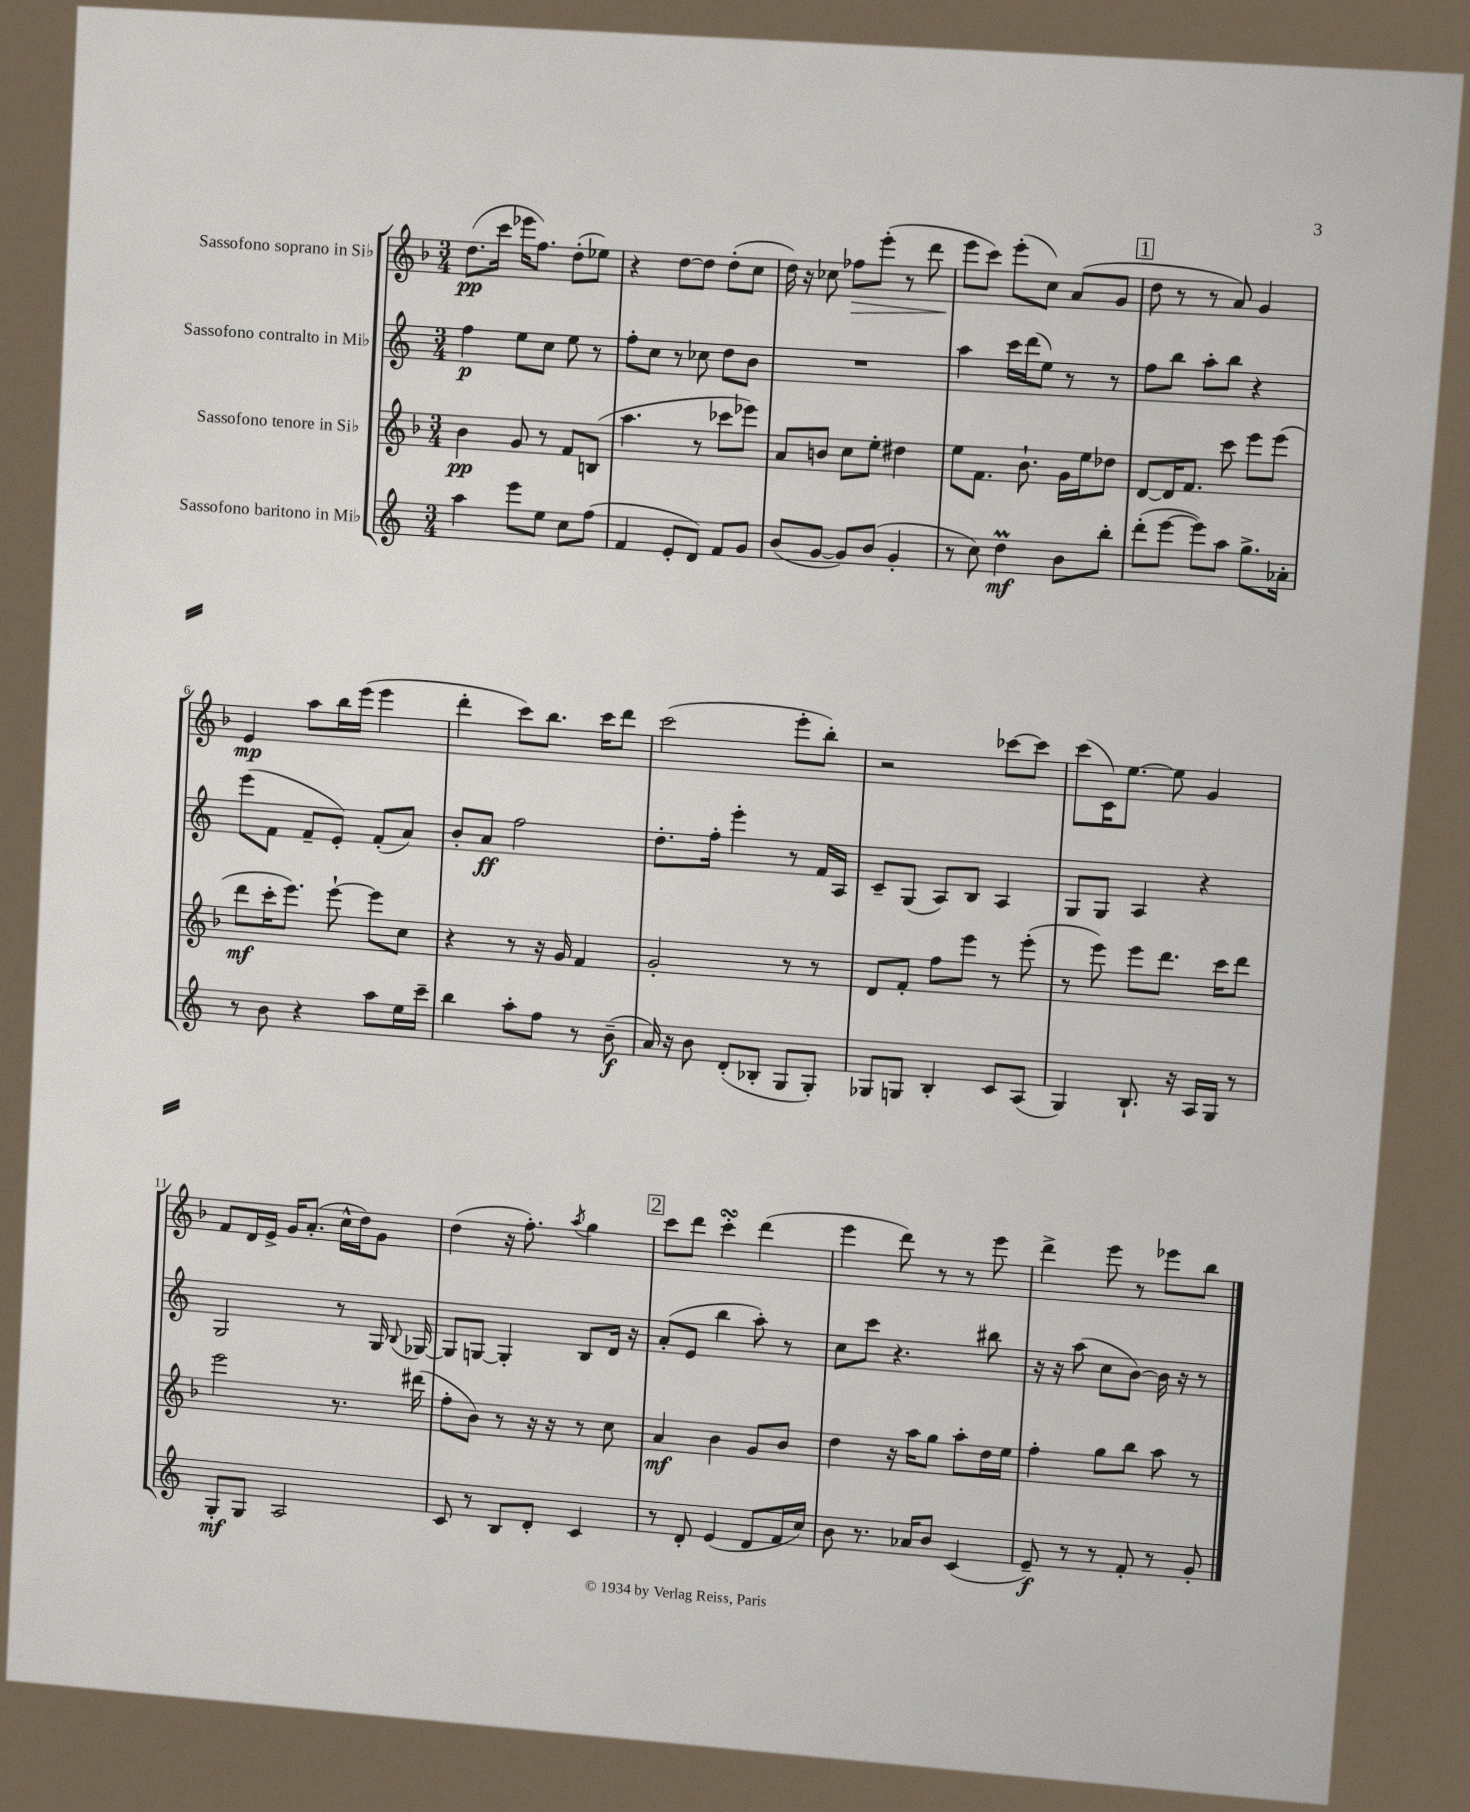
<<
\new StaffGroup <<
\new Staff = "s0" \with { instrumentName = "Sassofono soprano in Sib" } {
    \clef treble \key f \major \numericTimeSignature \time 3/4
    \autoBeamOff d''8.[\pp( c'''16] ees'''16[ f''8.]) d''8[-.( ees''8]) |
    r4 d''8[~ d''8] d''8[-.( c''8] |
    d''16) r16 ces''8 fes''8[\> e'''8]-.( r8 d'''8 |
    e'''8[\! c'''8]) e'''8[-.( c''8]) a'8[( g'8] |
    \mark \markup { \box "1" } d''8 r8 r8 a'8) g'4 |
    e'4\mp a''8[ bes''16 e'''16]( e'''4 |
    d'''4-. c'''8[) bes''8.] c'''16[ d'''8] |
    c'''2( e'''8[-. bes''8]-.) |
    r2 ces'''8[~ ces'''8] |
    c'''8[( c'16) e''8.]~ e''8 g'4 |
    f'8[ d'16 e'16]-> g'16[ a'8.]-.( c''16[-^ d''16) g'8] |
    d''4( r16 f''8.-.) \acciaccatura { a''8 } g''4 |
    \mark \markup { \box "2" } c'''8[ d'''8] c'''4-.\turn d'''4( |
    e'''4 d'''8) r8 r8 e'''8 |
    d'''4-> e'''8 r8 ees'''8[ bes''8] \bar "|." |
}
\new Staff = "s1" \with { instrumentName = "Sassofono contralto in Mib" } {
    \clef treble \key c \major \numericTimeSignature \time 3/4
    \autoBeamOff f''4\p e''8[ c''8] e''8 r8 |
    f''8[-. c''8] r8 ces''8 d''8[ b'8] |
    R2. |
    a''4 c'''16[ d'''16( e''8]) r8 r8 |
    \mark \markup { \box "1" } f''8[ b''8] a''8[-. b''8] r4 |
    e'''8[( f'8] f'8[-- e'8]-.) f'8[-.( a'8]) |
    b'8[-. a'8]\ff f''2 |
    d''8.[-. f''16]-. e'''4-. r8 f'16[ a16] |
    c'8[-- g8]( a8[) b8] a4 |
    g8[ g8] a4 r4 |
    g2 r8 g16 \appoggiatura { b8 } ges16~ |
    ges8[ g8]~ g4-. b8[ d'16] r16 |
    \mark \markup { \box "2" } a'8[-.( e'8] b''4 a''8-.) r8 |
    c''8[ c'''8] r4. bis''8 |
    r16 r16 a''8( c''8[ b'8]~) b'16 r16 r8 \bar "|." |
}
\new Staff = "s2" \with { instrumentName = "Sassofono tenore in Sib" } {
    \clef treble \key f \major \numericTimeSignature \time 3/4
    \autoBeamOff bes'4\pp g'8 r8 f'8[ b8]( |
    a''4. r8 ces'''8[ ees'''8]) |
    a'8[ b'8] c''8[ e''8]-. dis''4 |
    e''8[ f'8.] bes'8.-! g'16[ e''16 des''8] |
    \mark \markup { \box "1" } d'8[~ d'16 f'8.] c'''8 e'''8[ e'''8]( |
    d'''8[\mf c'''16-. e'''8.]) e'''8~-! e'''8[ c''8] |
    r4 r8 r16 g'16 f'4 |
    g'2-. r8 r8 |
    d'8[ f'8]-. f''8[ e'''8] r8 e'''8-.( |
    r8 e'''8) e'''8[ d'''8.] c'''16[ d'''8] |
    e'''2 r8. dis'''16( |
    f''8[-. bes'8]) r8 r16 r16 r8 c''8 |
    \mark \markup { \box "2" } a'4\mf bes'4 g'8[ bes'8] |
    d''4 r16 a''16[ g''8] a''8[-. d''16 e''16] |
    f''4-. g''8[ bes''8] a''8 r8 \bar "|." |
}
\new Staff = "s3" \with { instrumentName = "Sassofono baritono in Mib" } {
    \clef treble \key c \major \numericTimeSignature \time 3/4
    \autoBeamOff a''4 e'''8[ e''8] c''8[ f''8]( |
    f'4 e'8[-. d'8]) f'8[ g'8] |
    b'8[( g'8]~ g'8[) b'8]( g'4-. |
    r8 c''8) d''4\prall\mf b'8[ b''8]-. |
    \mark \markup { \box "1" } d'''8[-.( e'''8]~ e'''8[) a''8] g''8.[-> aes'16]-. |
    r8 b'8 r4 a''8[ e''16 c'''16]-- |
    b''4 a''8[-. f''8] r8 b'8--\f( |
    a'16) r16 b'8 d'8[-.( bes8]-. g8[ g8]-.) |
    ges8[ g8] b4-. c'8[ a8]( |
    g4) b8.-! r16 a16[ g16] r8 |
    g8[-.\mf g8] a2 |
    c'8 r8 b8[ d'8]-. c'4 |
    \mark \markup { \box "2" } r8 d'8-. e'4( d'8[ f'16 c''16]) |
    b'8 r8. aes'16[ b'8] c'4( |
    e'8--\f) r8 r8 f'8-. r8 g'8-. \bar "|." |
}
>>
>>
